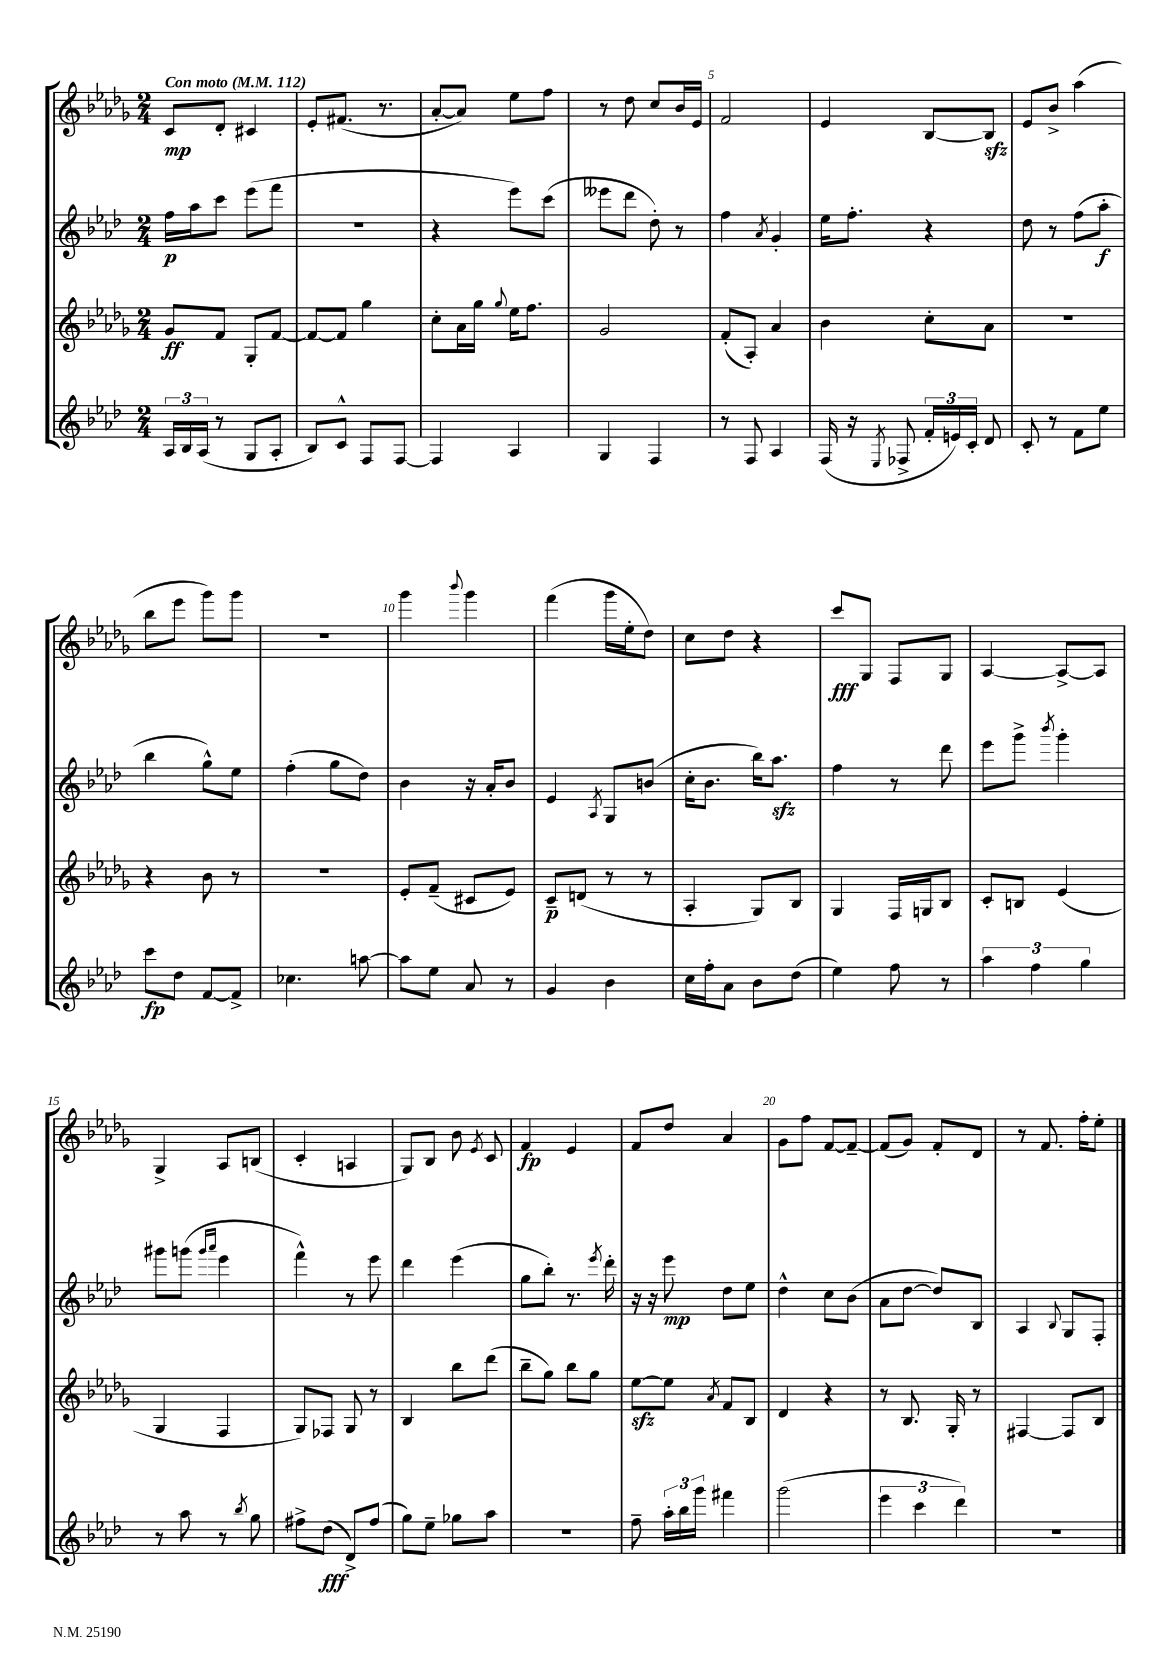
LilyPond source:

<<
\new StaffGroup <<
\new Staff = "s0" {
    \clef treble \key des \major \numericTimeSignature \time 2/4 \tempo "Con moto" 4 = 112
    \autoBeamOff c'8[\mp des'8]-. cis'4 |
    ees'8[-. fis'8.]( r8. |
    aes'8[~-. aes'8]) ees''8[ f''8] |
    r8 des''8 c''8[ bes'16 ees'16] |
    f'2 |
    ees'4 bes8[~ bes8]\sfz |
    ees'8[ bes'8]-> aes''4( |
    bes''8[ ees'''8] ges'''8[) ges'''8] |
    r2 |
    ges'''4 \appoggiatura { bes'''8 } ges'''4 |
    f'''4( ges'''16[ ees''16-. des''8]) |
    c''8[ des''8] r4 |
    c'''8[\fff ges8] f8[ ges8] |
    aes4~ aes8[~-> aes8] |
    ges4-> aes8[ b8]( |
    c'4-. a4 |
    ges8[) bes8] bes'8 \acciaccatura { ees'8 } c'8 |
    f'4\fp ees'4 |
    f'8[ des''8] aes'4 |
    ges'8[ f''8] f'8[~ f'8]~-- |
    f'8[( ges'8]) f'8[-. des'8] |
    r8 f'8. f''16[-. ees''8]-. \bar "|." |
}
\new Staff = "s1" {
    \clef treble \key aes \major \numericTimeSignature \time 2/4
    \autoBeamOff f''16[\p aes''16 c'''8] ees'''8[( f'''8] |
    r2 |
    r4 ees'''8[) c'''8]( |
    eeses'''8[ des'''8] des''8-.) r8 |
    f''4 \acciaccatura { aes'8 } g'4-. |
    ees''16[ f''8.]-. r4 |
    des''8 r8 f''8[( aes''8]-.\f |
    bes''4 g''8[-^) ees''8] |
    f''4-.( g''8[ des''8]) |
    bes'4 r16 aes'16[-. bes'8] |
    ees'4 \acciaccatura { aes8 } g8[ b'8]( |
    c''16[-. bes'8.] bes''16[) aes''8.]\sfz |
    f''4 r8 des'''8 |
    ees'''8[ g'''8]-> \acciaccatura { bes'''8 } g'''4-. |
    gis'''8[ g'''8]( \grace { g'''16[ aes'''16] } ees'''4 |
    f'''4-^) r8 ees'''8 |
    des'''4 ees'''4( |
    g''8[ bes''8]-.) r8. \acciaccatura { ees'''8 } des'''16-. |
    r16 r16 ees'''8\mp des''8[ ees''8] |
    des''4-^ c''8[ bes'8]( |
    aes'8[ des''8]~ des''8[) bes8] |
    aes4 \appoggiatura { bes8 } g8[ f8]-. \bar "|." |
}
\new Staff = "s2" {
    \clef treble \key des \major \numericTimeSignature \time 2/4
    \autoBeamOff ges'8[\ff f'8] ges8[-. f'8]~ |
    f'8[~ f'8] ges''4 |
    c''8[-. aes'16 ges''16] \appoggiatura { ges''8 } ees''16[ f''8.] |
    ges'2 |
    f'8[-.( aes8]-.) aes'4 |
    bes'4 c''8[-. aes'8] |
    r2 |
    r4 bes'8 r8 |
    R2 |
    ees'8[-. f'8]--( cis'8[ ees'8]) |
    c'8[--\p d'8]( r8 r8 |
    aes4-. ges8[) bes8] |
    ges4 f16[ g16 bes8] |
    c'8[-. b8] ees'4( |
    ges4 f4 |
    ges8[) fes8] ges8 r8 |
    bes4 bes''8[ des'''8]( |
    bes''8[-- ges''8]) bes''8[ ges''8] |
    ees''8[~\sfz ees''8] \acciaccatura { aes'8 } f'8[ bes8] |
    des'4 r4 |
    r8 bes8. ges16-. r8 |
    fis4~ fis8[ bes8] \bar "|." |
}
\new Staff = "s3" {
    \clef treble \key aes \major \numericTimeSignature \time 2/4
    \autoBeamOff \tuplet 3/2 { aes16[ bes16 aes16]( } r8 g8[ aes8]-. |
    bes8[) c'8]-^ f8[ f8]~ |
    f4 aes4 |
    g4 f4 |
    r8 f8 aes4 |
    f16( r16 \acciaccatura { ees8 } fes8-> \tuplet 3/2 { f'16[-. e'16) c'16]-. } des'8 |
    c'8-. r8 f'8[ ees''8] |
    c'''8[\fp des''8] f'8[~ f'8]-> |
    ces''4. a''8~ |
    a''8[ ees''8] aes'8 r8 |
    g'4 bes'4 |
    c''16[ f''16-. aes'8] bes'8[ des''8]( |
    ees''4) f''8 r8 |
    \tuplet 3/2 { aes''4 f''4 g''4 } |
    r8 aes''8 r8 \acciaccatura { bes''8 } g''8 |
    fis''8[-> des''8]\fff( des'8[->) fis''8]( |
    g''8[) ees''8]-- ges''8[ aes''8] |
    R2 |
    f''8-- \tuplet 3/2 { aes''16[-. bes''16 g'''16] } fis'''4 |
    g'''2( |
    \tuplet 3/2 { ees'''4 c'''4 des'''4) } |
    R2 \bar "|." |
}
>>
>>
\layout { \context { \Score \override BarNumber.break-visibility = ##(#f #t #t) barNumberVisibility = #(every-nth-bar-number-visible 5) } }
